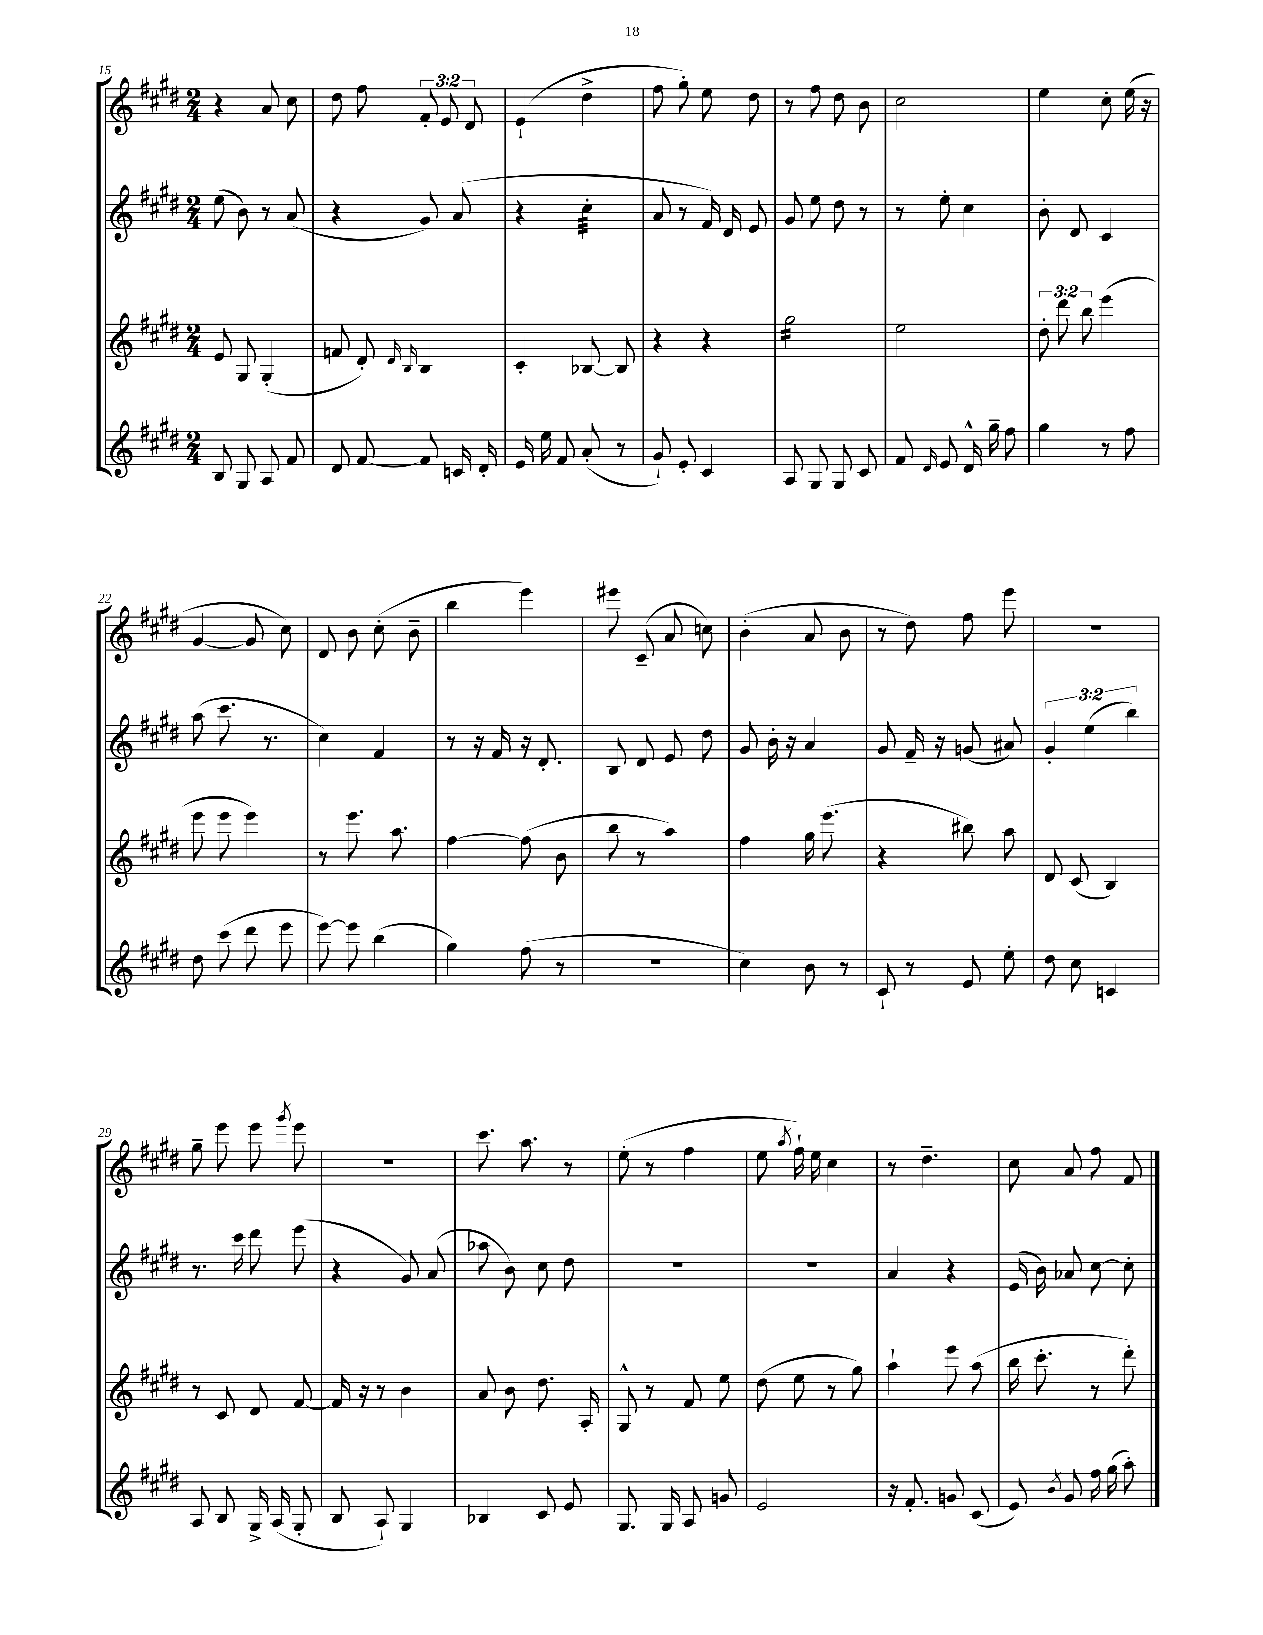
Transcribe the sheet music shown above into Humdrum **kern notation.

**kern	**kern	**kern	**kern
*staff4	*staff3	*staff2	*staff1
*clefG2	*clefG2	*clefG2	*clefG2
*k[f#c#g#d#]	*k[f#c#g#d#]	*k[f#c#g#d#]	*k[f#c#g#d#]
*M2/4	*M2/4	*M2/4	*M2/4
8B	8e	(8ee	4r
8G#	8G#	8b)	.
8A	(4G#'	8r	8a
8f#	.	(8a	8cc#
=	=	=	=
8d#	8f	4r	8dd#
[8f#	8d#')	.	8ff#
.	16qqd#	.	.
.	16qqB	.	.
8f#]	4B	8g#)	12f#'
.	.	.	12e
16c	.	(8a	.
.	.	.	12d#
16d#'	.	.	.
=	=	=	=
16e	4c#'	4r	(4e`
16ee	.	.	.
8f#	.	.	.
(8a'	[8B-	4cc#'	4dd#^
8r	8B-]	.	.
=	=	=	=
8g#`)	4r	8a	8ff#
8e'	.	8r	8gg#')
4c#	4r	16f#)	8ee
.	.	16d#	.
.	.	8e	8dd#
=	=	=	=
8A	2gg#	8g#	8r
8G#	.	8ee	8ff#
8G#	.	8dd#	8dd#
8c#	.	8r	8b
=	=	=	=
8f#	2ee	8r	2cc#
16qqd#	.	.	.
8e	.	8ee'	.
16d#^^	.	4cc#	.
16gg#~	.	.	.
8ff#	.	.	.
=	=	=	=
4gg#	12dd#'	8b'	4ee
.	12ddd#	.	.
.	.	8d#	.
.	12bb	.	.
8r	(4eee	4c#	8cc#'
8ff#	.	.	(16ee
.	.	.	16r
=	=	=	=
8dd#	8eee	(8aa	[4g#
(8ccc#	8eee	8.ccc#	.
8ddd#	4eee)	.	8g#]
.	.	8.r	.
8eee	.	.	8cc#)
=	=	=	=
[8eee)	8r	4cc#)	8d#
8eee]	8.eee	.	8b
(4bb	.	4f#	(8cc#'
.	8.aa	.	.
.	.	.	8b~
=	=	=	=
4gg#)	[4ff#	8r	4bb
.	.	16r	.
.	.	16f#	.
(8ff#	(8ff#]	16r	4eee)
.	.	8.d#'	.
8r	8b	.	.
=	=	=	=
2r	8bb	8B	8eee#
.	8r	8d#	(8c#~
.	4aa)	8e	8a
.	.	8dd#	8cc)
=	=	=	=
4cc#)	4ff#	8g#	(4b'
.	.	16b'	.
.	.	16r	.
8b	16gg#	4a	8a
.	(8.eee	.	.
8r	.	.	8b
=	=	=	=
8c#`	4r	8g#	8r
8r	.	16f#~	8dd#)
.	.	16r	.
8e	8bb#)	(8g	8ff#
8ee'	8aa	8a#)	8eee
=	=	=	=
8dd#	8d#	6g#'	2r
8cc#	(8c#	.	.
.	.	(6ee	.
4c	4B)	.	.
.	.	6bb)	.
=	=	=	=
8A	8r	8.r	8gg#~
8B	8c#	.	8eee
.	.	16ccc#	.
16G#^	8d#	8ddd#	8eee
(16A	.	.	.
.	.	.	8qggg#
8G#'	[8f#	(8eee	8eee
=	=	=	=
8B	16f#]	4r	2r
.	16r	.	.
8A`)	8r	.	.
4G#	4b	8g#)	.
.	.	(8a	.
=	=	=	=
4B-	8a	8aa-	8.ccc#
.	8b	8b)	.
.	.	.	8.aa
8c#	8.dd#	8cc#	.
8e	.	8dd#	8r
.	16A'	.	.
=	=	=	=
8.G#	8G#^^	2r	(8ee'
.	8r	.	8r
16G#	.	.	.
8A	8f#	.	4ff#
8g	8ee	.	.
=	=	=	=
2e	(8dd#	2r	8ee
.	.	.	8qaa
.	8ee	.	16ff#`)
.	.	.	16ee
.	8r	.	4cc#
.	8gg#)	.	.
=	=	=	=
16r	4aa`	4a	8r
8.f#'	.	.	.
.	.	.	4.dd#~
8g	8eee	4r	.
(8c#	(8aa	.	.
=	=	=	=
8e)	16bb	(16e	8cc#
.	8.ccc#'	16b)	.
8qb	.	.	.
8g#	.	8a-	8a
16ff#	8r	[8cc#	8ff#
(16gg#	.	.	.
8aa')	8ddd#')	8cc#']	8f#
==	==	==	==
*-	*-	*-	*-
